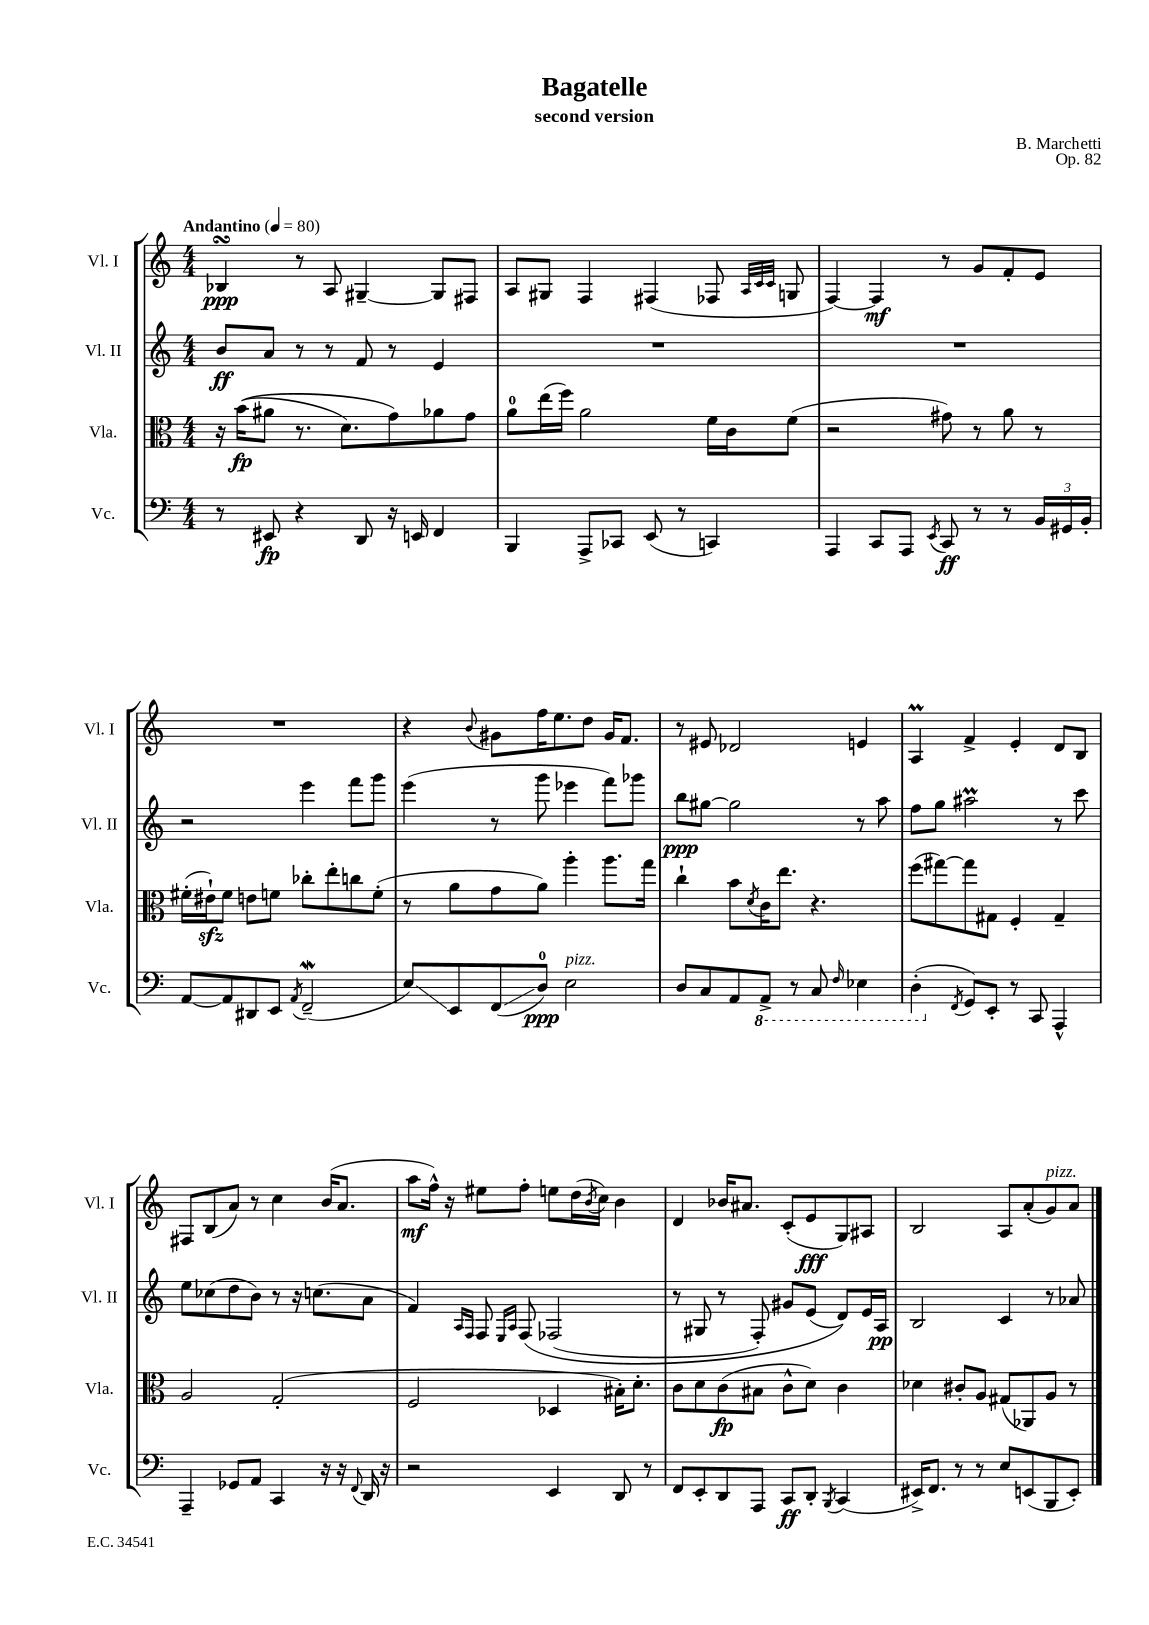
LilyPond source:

\header { title = "Bagatelle" composer = "B. Marchetti" subtitle = "second version" opus = "Op. 82" }
<<
\new StaffGroup <<
\new Staff = "s0" \with { instrumentName = "Vl. I" shortInstrumentName = "Vl. I" } {
    \clef treble \key c \major \numericTimeSignature \time 4/4 \tempo "Andantino" 4 = 80
    bes4\turn\ppp r8 a8 gis4~-- gis8 fis8 |
    a8 gis8 f4 fis4( fes8 \grace { a32 c'32 c'32 } g8 |
    f4~) f4\mf r8 g'8 f'8-. e'8 |
    R1 |
    r4 \appoggiatura { b'8 } gis'8 f''16 e''8. d''8 gis'16 f'8. |
    r8 eis'8 des'2 e'4 |
    a4\prall f'4-> e'4-. d'8 b8 |
    fis8 b8( a'8) r8 c''4 b'16( a'8. |
    a''8\mf f''16-^) r16 eis''8 f''8-. e''8 d''16( \acciaccatura { b'8 } c''16) b'4 |
    d'4 bes'16 ais'8. c'8-.( e'8\fff g8) ais8 |
    b2 a8 a'8-.( g'8^\markup { \italic "pizz." }) a'8 \bar "|." |
}
\new Staff = "s1" \with { instrumentName = "Vl. II" shortInstrumentName = "Vl. II" } {
    \clef treble \key c \major \numericTimeSignature \time 4/4
    b'8\ff a'8 r8 r8 f'8 r8 e'4 |
    R1 |
    R1 |
    r2 e'''4 f'''8 g'''8 |
    e'''4( r8 g'''8 ees'''4 f'''8) ges'''8 |
    b''8\ppp gis''8~ gis''2 r8 a''8 |
    f''8 g''8 ais''2\prall r8 c'''8 |
    e''8 ces''8( d''8 b'8) r8 r16 c''8.( a'8 |
    f'4) \grace { a16 f16 } f8 \grace { e16 a16 } f8\( fes2( |
    r8 gis8 r8 f8-.) gis'8 e'8( d'8)\) e'16 a16\pp |
    b2 c'4 r8 aes'8 \bar "|." |
}
\new Staff = "s2" \with { instrumentName = "Vla." shortInstrumentName = "Vla." } {
    \clef alto \key c \major \numericTimeSignature \time 4/4
    r16 b'16\fp(\( ais'8 r8. d'8.) g'8\) aes'8 g'8 |
    a'8-0 e''16( f''16) a'2 f'16 c'16 f'8( |
    r2 gis'8) r8 a'8 r8 |
    fis'16-.( eis'16-!\sfz) fis'8 e'8 f'8 ces''8-. e''8-. c''8 f'8-.( |
    r8 a'8 g'8 a'8) a''4-. a''8. g''16 |
    c''4-! b'8 \acciaccatura { d'8 } c'16 e''8. r4. |
    f''8( gis''8~) gis''8 gis8 f4-. gis4-- |
    a2 g2-.( |
    f2 des4 bis16-.) d'8.-. |
    c'8 d'8 c'8\fp( bis8 c'8-^ d'8) c'4 |
    des'4 cis'8-. a8 gis8( aes,8) a8 r8 \bar "|." |
}
\new Staff = "s3" \with { instrumentName = "Vc." shortInstrumentName = "Vc." } {
    \clef bass \key c \major \numericTimeSignature \time 4/4
    r8 eis,8\fp r4 d,8 r16 e,16 f,4 |
    b,,4 a,,8-> ces,8 e,8( r8 c,4) |
    a,,4 c,8 a,,8 \acciaccatura { e,8 } c,8\ff r8 r8 \tuplet 3/2 { b,16 gis,16 b,16-. } |
    a,8~ a,8 dis,8 e,8 \acciaccatura { a,8 } f,2--\mordent( |
    e8\glissando) e,8 f,8\glissando( d8-0\ppp) e2^\markup { \italic "pizz." } |
    d8 c8 a,8 \ottava #-1 a,,8-> r8 c,8 \grace { f,16 } ees,4 |
    d,4-.( \ottava #0 \acciaccatura { f,8 } g,8) e,8-. r8 c,8 a,,4-^ |
    a,,4-- ges,8 a,8 c,4 r16 r16 \appoggiatura { f,8 } d,16 r16 |
    r2 e,4 d,8 r8 |
    f,8 e,8-. d,8 a,,8 c,8\ff d,8-. \acciaccatura { b,,8 } c,4( |
    eis,16->) f,8. r8 r8 e8 e,8( b,,8 e,8-.) \bar "|." |
}
>>
>>
\layout { \context { \Score \remove "Bar_number_engraver" } }
